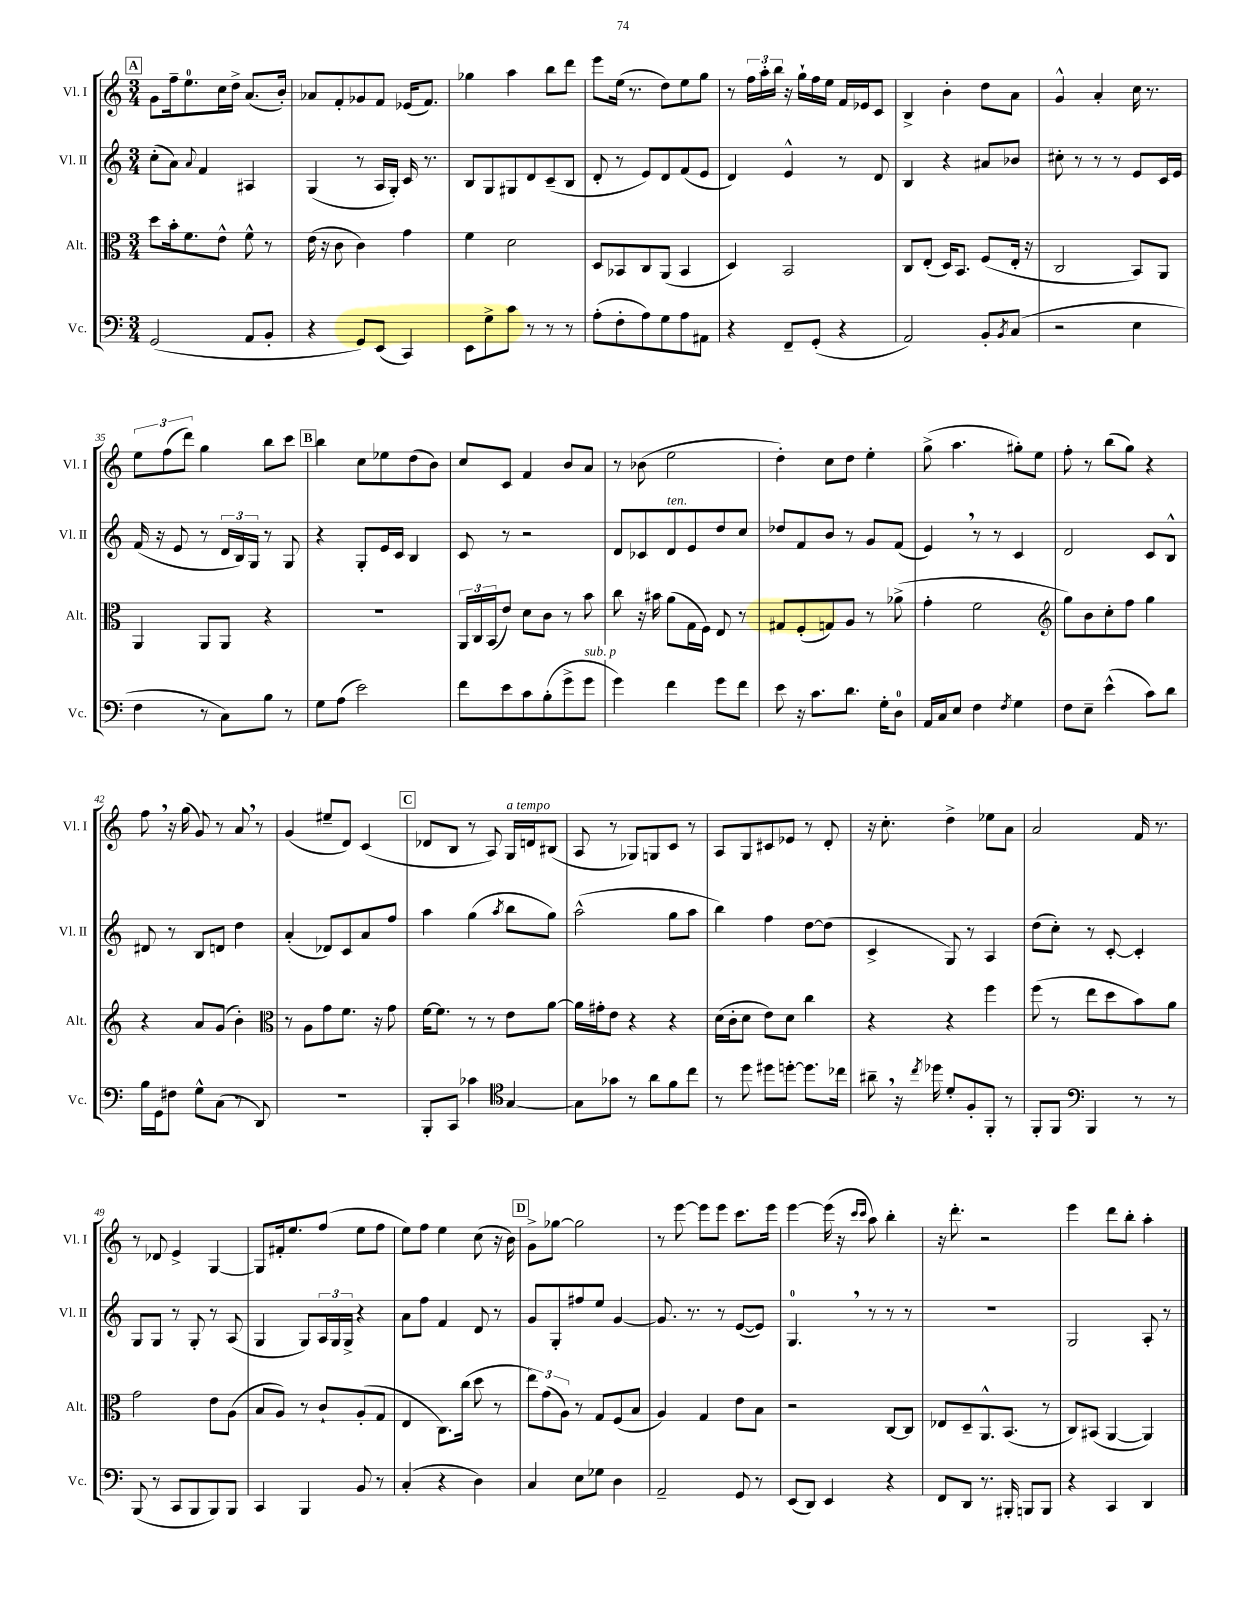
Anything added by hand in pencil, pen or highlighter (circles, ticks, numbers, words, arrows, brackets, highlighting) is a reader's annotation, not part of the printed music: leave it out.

**kern	**kern	**kern	**kern
*part4	*part3	*part2	*part1
*staff4	*staff3	*staff2	*staff1
*I"Vc.	*I"Alt.	*I"Vl. II	*I"Vl. I
*I'Vc.	*I'Alt.	*I'Vl. II	*I'Vl. I
*clefF4	*clefC3	*clefG2	*clefG2
*k[]	*k[]	*k[]	*k[]
*M3/4	*M3/4	*M3/4	*M3/4
!!LO:REH:place=s1:t=A
=28	=28	=28	=28
(2GG/	8dd\L	(8cc'\L	8g\L
.	16b'\k	8a\J)	16ff~\k
.	8.f\	.	8.ee\
.	.	8qqa/	.
.	.	4f/	.
.	8e^^\J	.	16cc\L
.	.	.	16dd^\JJ
8AA/L	8f^^\	4A#X/	(8.a/L
8BB'/J	8r	.	.
.	.	.	16b'/Jk)
=29	=29	=29	=29
4r	(16e\	(4G/	8a-X/L
.	16r	.	.
.	8c\	.	8f'/
8GG/L)	4c\)	8r	8g-X/
(8EE/J	.	16A/LL	8f/J
.	.	16G'/JJ)	.
4CC/)	4g\	16c/	(16e-X/KL
.	.	8.r	8.f/J)
=30	=30	=30	=30
8EE\L	4f\	8B/L	4gg-X\
8G^\	.	8G/	.
8c\J	2d\	8G#X/	4aa\
8r	.	8d/	.
8r	.	(8c~/	8bb\L
8r	.	8B/J	8ddd\J
=31	=31	=31	=31
(8A'\L	8D/L	8d'/	8eee\L
8F'\	8BB-X/	8r	(16ee\Jk
.	.	.	8.r
8A\)	8C/	8e/L)	.
8G\	(8AA/J	8d/	8dd\L)
8A\	4BB-/	(8f/	8ee\
8AA#X\J	.	8e/J	8gg\J
=32	=32	=32	=32
4r	4D/)	4d/)	8r
.	.	.	24ff\LL
.	.	.	24aa'\
.	.	.	24bb\JJ
8FF~/L	2BB/	4e^^/	16r
.	.	.	16gg`\LL
(8GG'/J	.	.	16ff\
.	.	.	16ee\JJ
4r	.	8r	16f/LL
.	.	.	16e-X/J
.	.	8d/	8c/J
=33	=33	=33	=33
2AA/)	8C/L	4B/	4B^/
.	(8E'/J	.	.
.	16D/KL)	4r	4b'\
.	8.BB/J	.	.
8BB'/L	(8F/L	8a#X/L	8dd\L
8qBB/	.	.	.
(8C/J	16E'/Jk	8b-X/J	8a\J
.	16r	.	.
=34	=34	=34	=34
2r	2C/	8cc#X'\	4g^^/
.	.	8r	.
.	.	8r	4a'/
.	.	8r	.
4E\	8BB/L)	8e/L	16cc\
.	.	.	8.r
.	8AA/J	16c/L	.
.	.	16e/JJ	.
!!LO:LB:g=z
=35	=35	=35	=35
4F\	4AA/	(16f/	12ee\L
.	.	16r	.
.	.	.	(12ff\
.	.	8e/	.
.	.	.	12ddd\J)
8r	8AA/L	8r	4gg\
8C\L)	8AA/J	24d/LL	.
.	.	24B/)	.
.	.	24G/JJ	.
8B\J	4r	8r	8bb\L
8r	.	8G/	8ccc\J
!!LO:REH:place=s1:t=B
=36	=36	=36	=36
8G\L	2.r	4r	4bb\
(8A\J	.	.	.
2e\)	.	8G'/L	8cc\L
.	.	16e/L	8ee-X\
.	.	16c/JJ	.
.	.	4B/	(8dd\
.	.	.	8b\J)
=37	=37	=37	=37
8f\L	24AA/LL	8c/	8cc/L
.	24C/	.	.
.	(24BB/J	.	.
8e\	8e/J)	8r	8c/J
8c\	8d\L	2r	4f/
(8B'\	8c\J	.	.
8g^\	8r	.	8b/L
!LO:TX:a:i:t=sub. p	!	!	!
8g\J	8b\	.	8a/J
=38	=38	=38	=38
4g\)	8cc\	8d/L	8r
.	16r	8c-X/	(8b-X\
.	16b#X\	.	.
!	!	!LO:TX:a:i:t=ten.	!
4f\	(8a\L	8d/	2ee\
.	16G\L	8e/	.
.	16F\JJ)	.	.
8g\L	8E/	8dd/	.
8f\J	8r	8cc/J	.
=39	=39	=39	=39
8e\	8G#X/L	8dd-X/L	4dd'\)
16r	(8F'/	8f/	.
8.c\L	.	.	.
.	8Gn/)	8b/J	8cc\L
8.d\J	8A/J	8r	8dd\J
.	8r	8g/L	4ee'\
16G'\KL	.	.	.
8D\J	(8a-X^\	(8f/J	.
=40	=40	=40	=40
16AA/LL	4g'\	4e,/)	(8gg^\
16C/J	.	.	.
8E/J	.	.	4.aa\
4F\	2f\	8r	.
.	.	8r	.
8qF/	.	.	.
4G\	.	4c/	8gg#X'\L)
.	.	.	8ee\J
=41	=41	=41	=41
*	*clefG2	*	*
8F\L	8gg\L)	2d/	8ff'\
8E~\J	8b\	.	8r
(4e^^\	8cc'\	.	(8bb\L
.	8ff\J	.	8gg\J)
8c\L)	4gg\	8c/L	4r
8d\J	.	8B^^/J	.
!!LO:LB:g=z
=42	=42	=42	=42
16B\LL	4r	8d#X/	8ff,\
16GG\J	.	.	.
8F#X\J	.	8r	16r
.	.	.	(16gg\
8G^^\L	8a/L	8B/L	8g/)
(8C\J	(8g/J	8dn/J	8r
8r	4b'\)	4dd\	8a,/
8DD/)	.	.	8r
=43	=43	=43	=43
*	*clefC3	*	*
2.r	8r	(4a'/	(4g/
.	8A\L	.	.
.	8g\	8d-X/L)	8ee#X~/L
.	8.f\J	8c/	8d/J)
.	.	8a/	(4c/
.	16r	.	.
.	8g\	8ff/J	.
!!LO:REH:place=s1:t=C
=44	=44	=44	=44
8BBB'/L	[16f\KL	4aa\	8d-X/L
.	8.f\J]	.	.
8CC/J	.	.	8B/J
4c-X\	8r	(4gg\	8r
.	8r	.	8A/)
*clefC4	*	*	*
.	.	8qaa/	.
!	!	!	!LO:TX:a:i:t=a tempo
[4G/	8e\L	8bb\L	16G/LL
.	.	.	16dn/J
.	[8a\J	8gg\J)	(8B#X/J
=45	=45	=45	=45
8G\L]	16a\LL]	(2aa^^\	8A/
.	16g#X'\J	.	.
8g-X\J	8e\J	.	8r
8r	4r	.	8G-X/L)
8a\L	.	.	8Gn/
8f\	4r	8gg\L	8c/J
8cc\J	.	8aa\J	8r
=46	=46	=46	=46
8r	(16d\LL	4bb\)	8A/L
.	16c'\J	.	.
8dd\	8d\J	.	8G/
8dd#X\L	8e\L)	4ff\	8c#X/
[8ddn'\J	8d\J	.	8e-X/J
8.dd\L]	4cc\	[8dd\L	8r
.	.	(8dd\J]	8d'/
16cc-X\Jk	.	.	.
=47	=47	=47	=47
8a#X~,\	4r	4c^/	16r
.	.	.	8.cc'\
16r	.	.	.
8qcc/	.	.	.
16dd-X\	.	.	.
8d'/L	4r	8G/)	4dd^\
8F'/	.	8r	.
8FF'/J	4ff\	4A/	8ee-X\L
8r	.	.	8a\J
=48	=48	=48	=48
8FF'/L	(8ff\	(8dd\L	2a/
8FF/J	8r	8cc'\J)	.
*clefF4	*	*	*
4BBB/	8ee\L	8r	.
.	8dd\	[8c'/	.
8r	8b\)	4c'/]	16f/
.	.	.	8.r
8r	8a\J	.	.
!!LO:LB:g=z
=49	=49	=49	=49
(8BBB/	2g\	8G/L	8r
8r	.	8G/J	8d-X/
8CC/L	.	8r	4e^/
8BBB/	.	8G'/	.
8BBB/)	8e\L	8r	[4G/
8BBB/J	(8A\J	(8A/	.
=50	=50	=50	=50
4CC/	8B/L	4G/	8G/L]
.	8A/J)	.	16f#X'/k
.	.	.	8.ee/
4BBB/	8r	8G/L)	.
.	8c`/L	24A/L	(8ff/J
.	.	24G/	.
.	.	24G^/JJ	.
8BB/	(8A'/	4r	8ee\L
8r	8G/J	.	8ff\J
=51	=51	=51	=51
(4C'/	4E/	8a\L	8ee\L)
.	.	8ff\J	8ff\J
4r	8.C\L)	4f/	4ee\
.	(16cc\Jk	.	.
4D\)	8dd\	8d/	(8cc\
.	8r	8r	16r
.	.	.	16b\)
!!LO:REH:place=s1:t=D
=52	=52	=52	=52
4C/	12ee\L)	8g/L	8g^\L
.	(12g\	.	.
.	.	8G'/	[8gg-X\J
.	12A\J)	.	.
8E\L	8r	8ff#X/	2gg-\]
8G-X\J	8G/L	8ee/J	.
4D\	(8F/	[4g/	.
.	8B/J	.	.
=53	=53	=53	=53
2AA~/	4A/)	8.g/]	8r
.	.	.	[8eee\
.	.	8.r	.
.	4G/	.	8eee\L]
.	.	8r	8eee\J
8GG/	8e\L	([8e/L	8.ccc\L
8r	8B\J	8e/J])	.
.	.	.	16eee\Jk
=54	=54	=54	=54
(8EE/L	2r	4.G,/	[4eee\
8DD/J)	.	.	.
4EE/	.	.	(16eee\]
.	.	.	16r
.	.	.	16qqccc/LL
.	.	.	16qqccc/JJ
.	.	8r	8aa\)
4r	[8C/L	8r	4bb'\
.	8C/J]	8r	.
=55	=55	=55	=55
8FF/L	8E-X/L	2.r	16r
.	.	.	8.ddd'\
8DD/J	8D~/	.	.
8.r	8.AA^^/	.	2r
16BBB#X'/	(8.BB/J	.	.
8BBBn/L	.	.	.
8BBB/J	8r	.	.
=56	=56	=56	=56
4r	8C/L)	2G/	4eee\
.	(8BB#X/J	.	.
4CC/	[4AA/	.	8ddd\L
.	.	.	8bb'\J
4DD/	4AA/])	8A'/	4aa'\
.	.	8r	.
==	==	==	==
*-	*-	*-	*-
